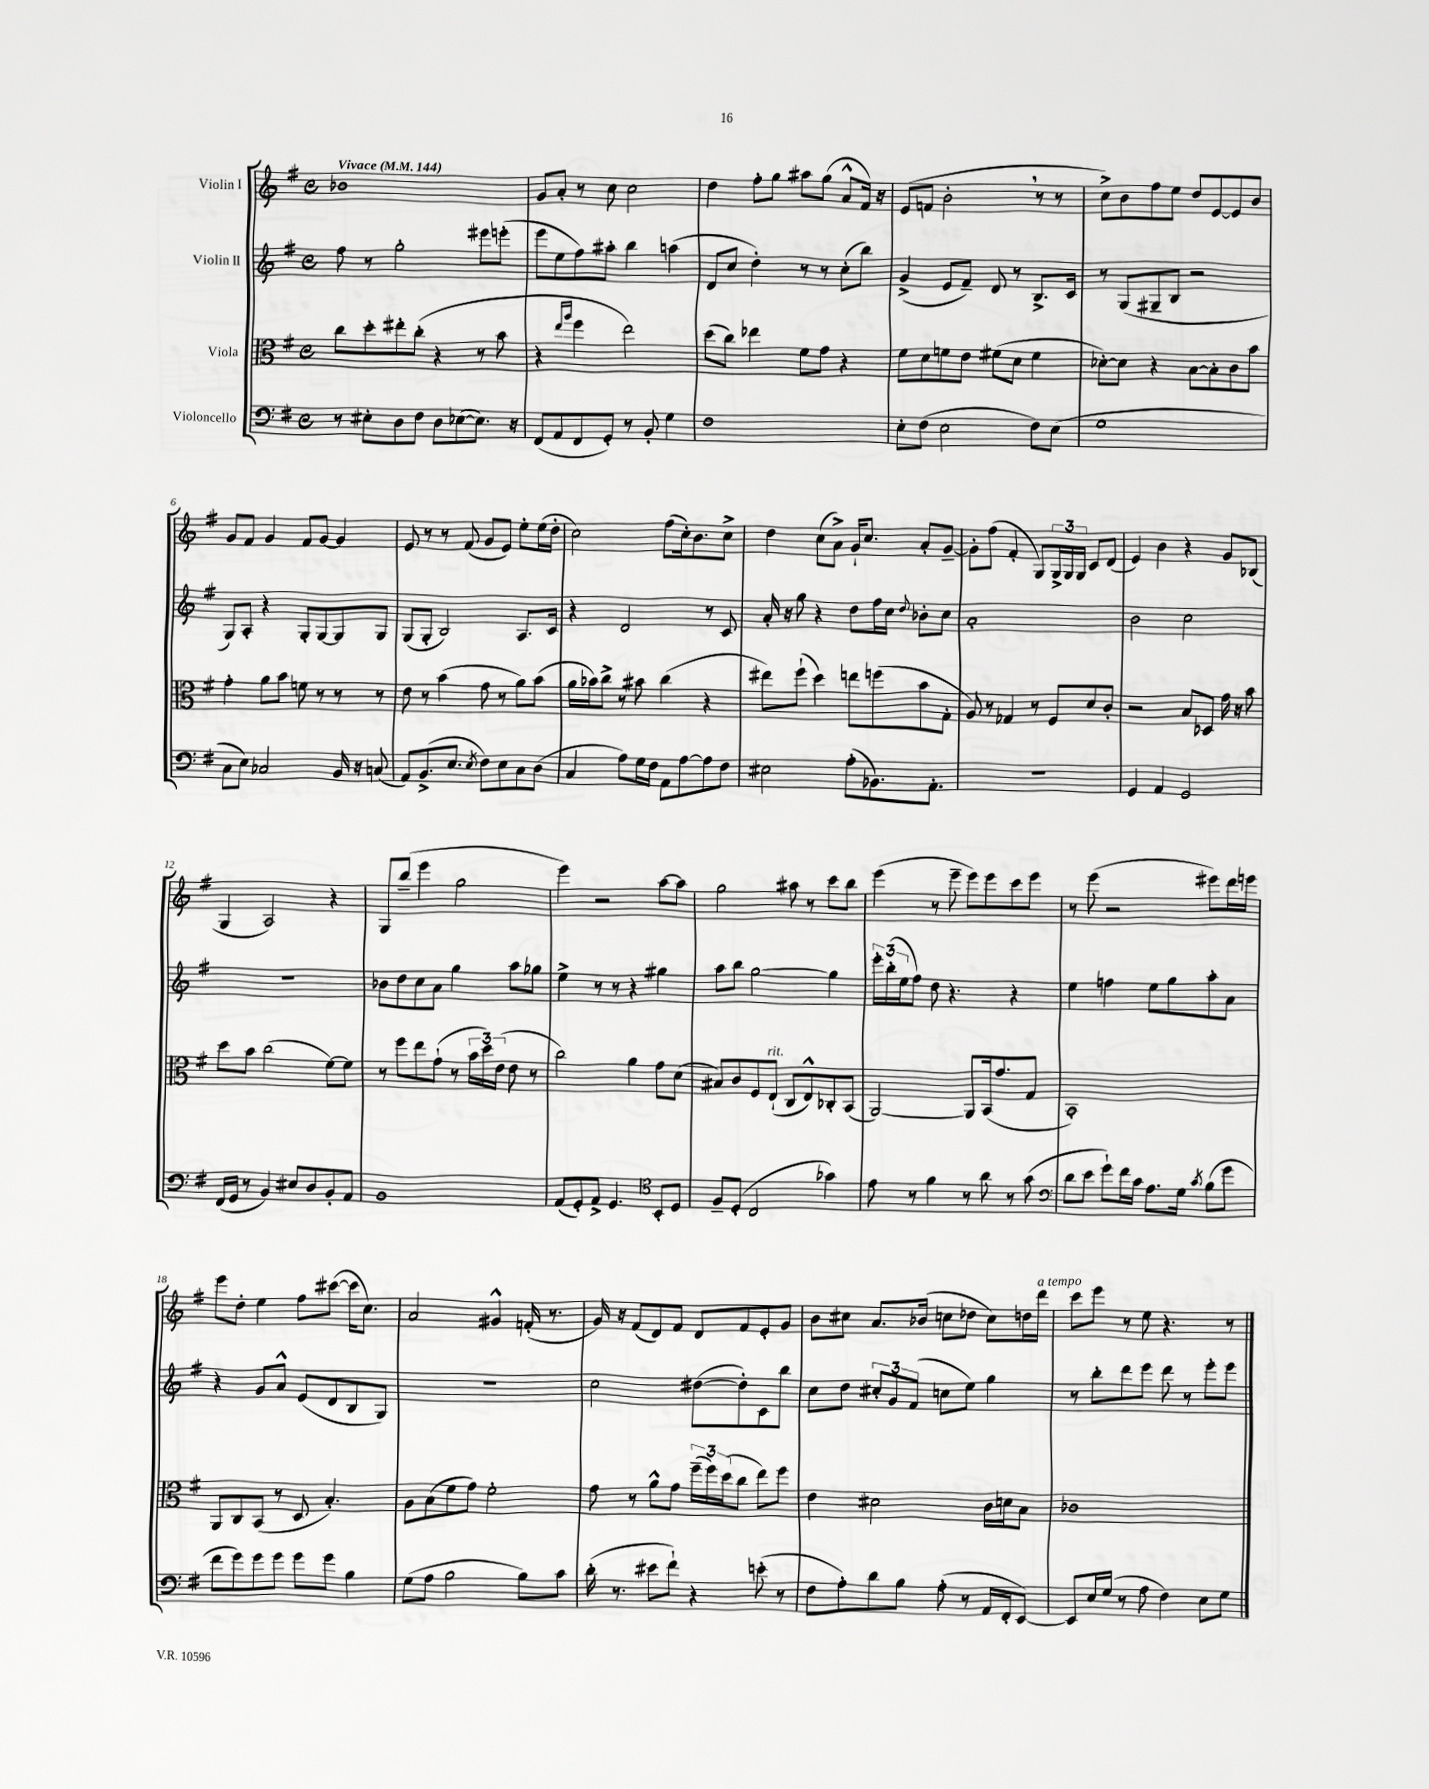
<<
\new StaffGroup <<
\new Staff = "s0" \with { instrumentName = "Violin I" } {
    \clef treble \key g \major \defaultTimeSignature \time 4/4 \tempo "Vivace" 4 = 144
    bes'1 |
    g'8 a'8-. r8 c''8 c''2 |
    d''4 fis''8-. g''8 ais''8 g''8( a'8-^ fis'16) r16 |
    e'8( f'8 b'2-. \breathe r8 r8 |
    c''8->) b'8 fis''8 e''8 d''8 e'8~ e'8 b'8 |
    g'8 fis'8 g'4 fis'8 g'8~ g'4 |
    e'8 r8 r8 fis'8( g'8 e'8) e''8-. e''16( d''16-. |
    c''2) fis''8( c''16-.) b'8. c''8-> |
    d''4 c''8( a'8->) g'16-! c''8. a'8-. g'8~-- |
    g'8-. fis''8( fis'4-. g8) \tuplet 3/2 { g16-> g16 g16 } c'8 d'8( |
    e'4) b'4 r4 g'8 bes8( |
    g4 a2) r4 |
    g8 b''8--( e'''4 g''2 |
    e'''4) r2 a''8~ a''8 |
    g''2 ais''8 r8 c'''8 b''8 |
    e'''4( r8 e'''8-- e'''8) e'''8 c'''8 e'''8 |
    r8 e'''8( r2 eis'''8) d'''16 e'''16 |
    e'''8 d''8-. e''4 fis''8 cis'''8~( cis'''16 c''8.) |
    a'2 gis'4-^ f'16-.( r8. |
    g'16) r16 fis'8( d'8) fis'8 d'8 fis'8 e'8-. g'8 |
    b'8 cis''8 a'8. bes'16( c''8 des''8 c''8) d''16 d'''16^\markup { \italic "a tempo" } |
    c'''8 e'''8 r8 e''8 r4. r8 \bar "|." |
}
\new Staff = "s1" \with { instrumentName = "Violin II" } {
    \clef treble \key g \major \defaultTimeSignature \time 4/4
    fis''8 r8 g''2-. eis'''8 e'''8-.( |
    e'''8 e''8 fis''8) ais''8-. b''4 a''4( |
    d'8 c''8 d''4-.) r8 r8 c''8-.( b''8) |
    g'4->( e'8 fis'8--) d'8 r8 b8.-> c'16 |
    r8 g8( gis8-- b8 r2 |
    g8) a8-. r4 g8-. g8~ g8 g8 |
    g8( g8-. b2) a8. c'16 |
    r4 d'2 r8 c'8 |
    a'16-. r16 g''8 r4 d''8 fis''16 c''16 \appoggiatura { d''8 } bes'8-. c''8 |
    a'1-. |
    b'2 c''2 |
    R1 |
    bes'8 d''8 c''8 a'8 g''4 a''8 ges''8 |
    e''4-> r8 r8 r4 gis''4 |
    a''8 b''8 g''2~ g''4 |
    \tuplet 3/2 { e'''16-. b''16-.( e''16 } fis''8) d''8 r4. r4 |
    e''4 f''4 e''8 g''8 a''8-. a'8 |
    r4 g'8 a'8-^ e'8( d'8 b8 g8) |
    R1 |
    c''2 dis''8~( dis''8-.) c'8 b''8 |
    c''8 d''8 \tuplet 3/2 { cis''8-. g'8 fis'8( } c''8 e''8) g''4 |
    r8 b''8-. d'''8 e'''8 d'''8 r8 e'''8-. e'''8 \bar "|." |
}
\new Staff = "s2" \with { instrumentName = "Viola" } {
    \clef alto \key g \major \defaultTimeSignature \time 4/4
    c''8 d''8-. eis''8-. c''8-.( r4 r8 b'8 |
    r4 \grace { e''16 a''16 } fis''4 e''2) |
    d''8( c''8) ees''4 fis'8 g'8 r4 |
    fis'8 d'8 f'8 e'8 fis'8( d'8 fis'4 |
    des'8~-.) des'8 r4 b8~ b8-. c'8 b'8 |
    g'4-. a'8 b'8 f'8 r8 r8 r8 |
    e'8 r8 b'4( g'8 r8 a'8) b'8( |
    a'16 bes'16) c''8-> r8 bis'8 c''4( r4 |
    eis''8) fis''8-!( d''4) e''8 f''8( b'8 g8-. |
    a8) r8 ges4 r8 fis8 d'8 c'8-. |
    r2 b8 des8 g'16 r16 b'8 |
    d''8 b'8 c''2( fis'8~) fis'8 |
    r8 fis''8 e''8 g'8-!( r8 \tuplet 3/2 { b'16 d''16) e'16( } e'8 r8 |
    c''2) a'4 g'8 d'8( |
    bis8) c'8 fis8 e8-!^\markup { \italic "rit." }( c8 e8-^) ces8-. b,8( |
    a,2~) a,8 b,16( g'8. g8 |
    b,1-.) |
    a,8 c8 b,8( r8 d8 b4.-.) |
    a8 b8( fis'8 g'8) fis'2-. |
    g'8 r8 a'8-^ g'8 \tuplet 3/2 { fis''16--( fis''16) d''16( } c''8 e''8) fis''8 |
    e'4 dis'2 c'16 d'16 b8 |
    ces'1 \bar "|." |
}
\new Staff = "s3" \with { instrumentName = "Violoncello" } {
    \clef bass \key g \major \defaultTimeSignature \time 4/4
    r8 eis8-. d8 fis8 d8 ees8~( ees8.) r16 |
    fis,8( a,8 fis,8 g,8-.) r8 b,8-. g4 |
    fis1 |
    e8-. fis8( e2 fis8) e8( |
    g1 |
    c8 e8) ces2 b,16 r16 c8( |
    a,8) b,8.->( e8. \acciaccatura { e8 } fis8) e8 c8 d8( |
    c4 a8) g16 fis16 a,8 a8~ a8 fis8 |
    eis2 a8-.( bes,8.) a,8.-. |
    r1 |
    g,4 a,4 g,2 |
    fis,16( g,16 r8 b,4) eis8 d8 b,8-. a,8 |
    b,1 |
    a,8( g,8-.) a,8-> g,4. \clef tenor b,8-. d8 |
    fis8-- d8-.( c2 ges'4) |
    e'8 r8 fis'4 r8 a'8 r8 g'8( |
    \clef bass d'8 e'8 g'8-!) fis'16 c'16 a8. g16 \acciaccatura { c'8 } b8( g'8 |
    fis'8 g'8) g'8 g'8 g'8 g'8 b4 |
    g8( a8 b2 b8) c'8 |
    d'16-.( r8. eis'8 fis'8-!) r4 e'8-.( r8 |
    fis8 a8-.) d'8 b8 a8-.( r8 a,16 fis,16-. e,8~) |
    e,8 e16 g16( r8 a8 fis4) e8 g8 \bar "|." |
}
>>
>>
